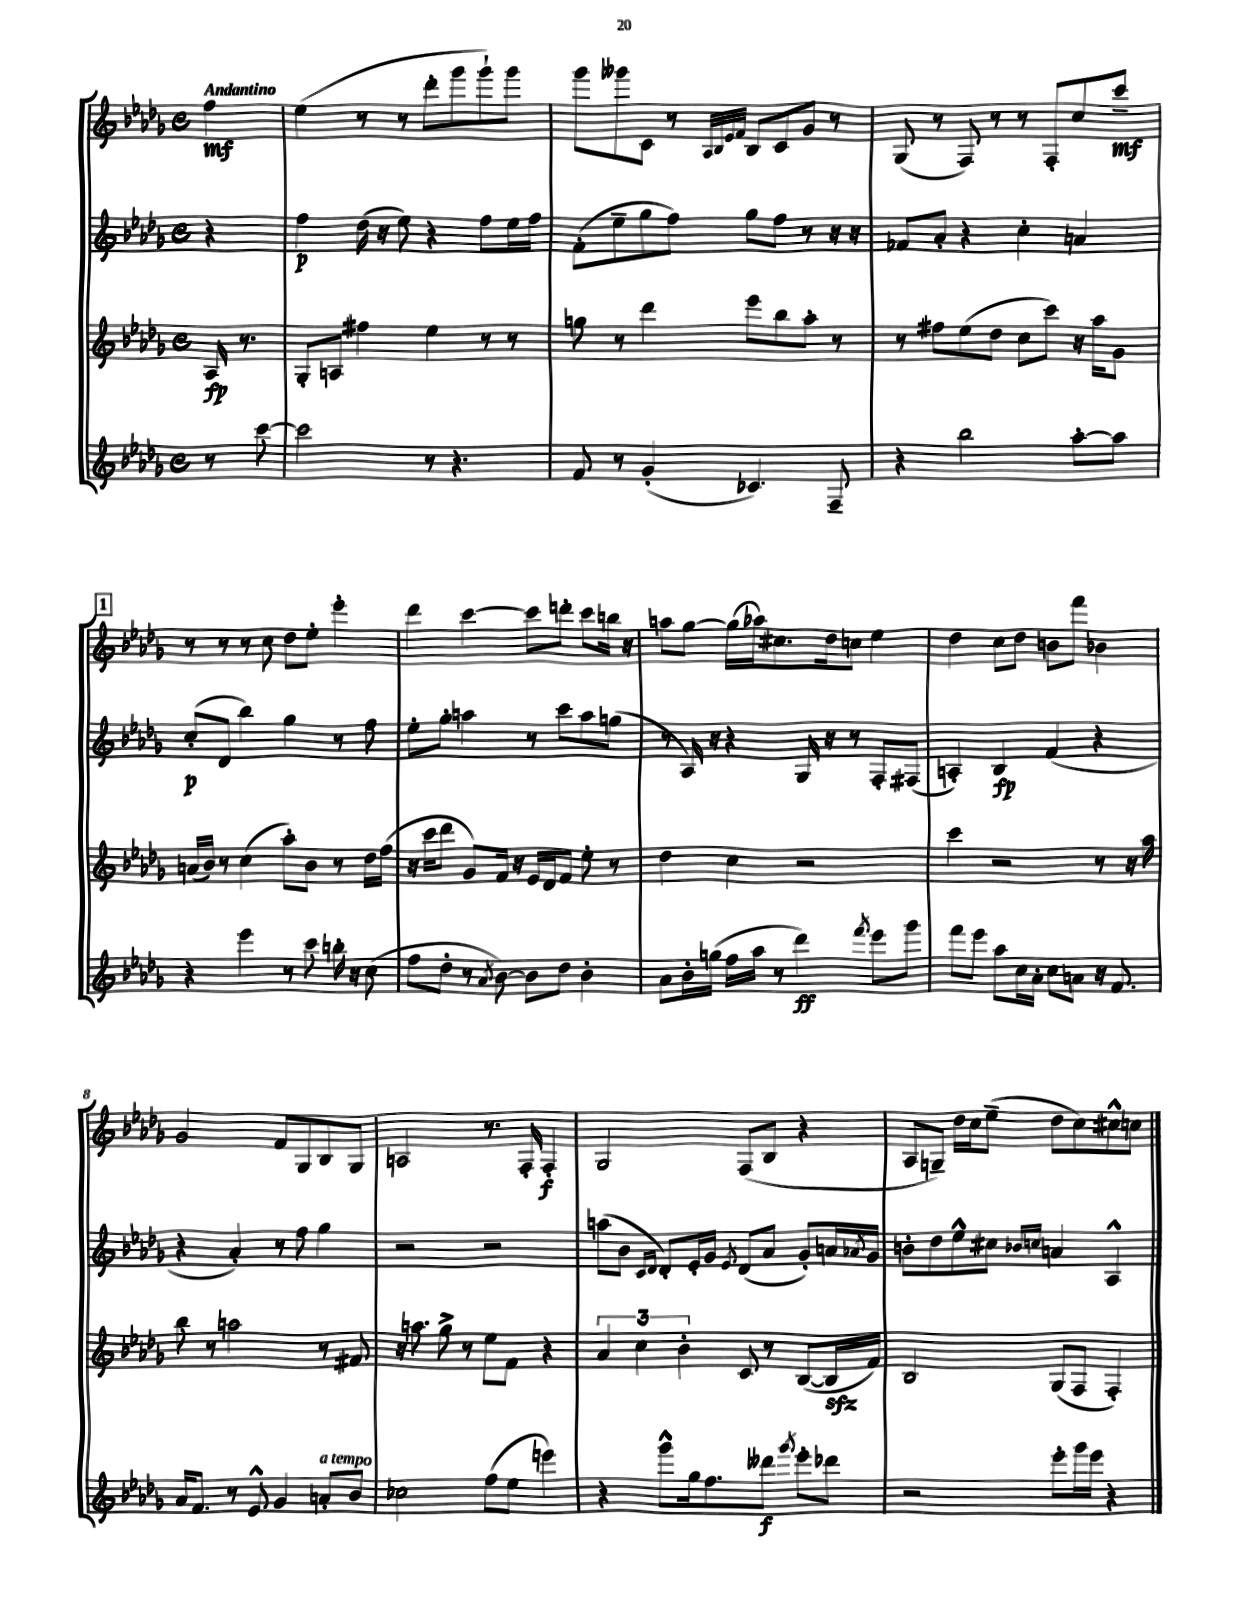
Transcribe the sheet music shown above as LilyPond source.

<<
\new StaffGroup <<
\new Staff = "s0" {
    \clef treble \key des \major \defaultTimeSignature \time 4/4 \partial 4 \tempo "Andantino"
    f''4\mf |
    ees''4( r8 r8 des'''8-. ges'''8 ges'''8-!) ges'''8 |
    ges'''8 geses'''8 c'8 r8 \grace { aes32 bes32 ees'32 f'32 } bes8 c'8 ges'8 r8 |
    ges8( r8 f8) r8 r8 f8-. c''8 c'''8--\mf |
    \mark \markup { \box "1" } r8 r8 r8 c''8 des''8 ees''8-. ees'''4-. |
    des'''4 c'''4~ c'''8 d'''8-. c'''8 b''16 r16 |
    a''8 ges''8~ ges''16( aes''16) cis''8. des''16 c''8 ees''4 |
    des''4 c''8 des''8 b'8 f'''8 bes'4 |
    ges'2 f'8 ges8 bes8 ges8 |
    a2 r8. f16-. f4-.\f |
    ges2 f8( bes8 r4 |
    aes8 g8--) des''16 c''16 ees''8--( des''8 c''8) cis''8-^ c''8 \bar "|." |
}
\new Staff = "s1" {
    \clef treble \key des \major \defaultTimeSignature \time 4/4 \partial 4
    r4 |
    f''4\p des''16( r16 ees''8) r4 f''8 ees''16 f''16 |
    f'8-.( ees''8-- ges''8 f''8) ges''8 f''8 r8 r16 r16 |
    fes'8 aes'8-. r4 c''4-. a'4 |
    \mark \markup { \box "1" } c''8-.\p( des'8 bes''4) ges''4 r8 f''8 |
    ees''8-. ges''8-. a''4 r8 c'''8 a''8 g''8( |
    r8 aes16) r16 r4 ges16 r16 r8 f8-. fis8( |
    a4-.) bes4\fp f'4( r4 |
    r4 aes'4-.) r8 f''8 ges''4 |
    r2 r2 |
    a''8( bes'8 \grace { c'16 des'16 } des'8-.) ees'16-. ges'16 \acciaccatura { ees'8 } des'8( aes'8 ges'8-.) a'16 \acciaccatura { aes'8 } ges'16 |
    b'8-. des''8 ees''8-^ cis''8 \grace { bes'16 c''16 } a'4 aes4-^ \bar "|." |
}
\new Staff = "s2" {
    \clef treble \key des \major \defaultTimeSignature \time 4/4 \partial 4
    aes16\fp r8. |
    ges8-. a8 fis''4 ees''4 r8 r8 |
    g''8 r8 des'''4 ees'''8 bes''8 aes''8-. r8 |
    r8 fis''8 ees''8( des''8 c''8 c'''8) r16 aes''16 ges'8 |
    \mark \markup { \box "1" } a'16( bes'16) r8 c''4( aes''8-.) bes'8 r8 des''16 f''16( |
    r16 c'''16 des'''8 ges'8) f'16 r16 ees'16 des'16 f'8 ees''8-. r8 |
    des''4 c''4 r2 |
    c'''4 r2 r8 r16 aes''16 |
    bes''8 r8 a''2 r8 fis'8 |
    r16 a''8. ges''8-> r8 ees''8 f'8 r4 |
    \tuplet 3/2 { aes'4 c''4 bes'4-. } c'8 r8 bes8~( bes16\sfz f'16) |
    bes2 ges8( f8 f4-.) \bar "|." |
}
\new Staff = "s3" {
    \clef treble \key des \major \defaultTimeSignature \time 4/4 \partial 4
    r8 c'''8~ |
    c'''2 r8 r4. |
    f'8 r8 ges'4-.( ces'4.) f8-- |
    r4 bes''2 aes''8~-. aes''8 |
    \mark \markup { \box "1" } r4 ees'''4 r8 c'''8 b''16-. r16 c''8( |
    f''8 des''8-. r8 \acciaccatura { aes'8 } bes'8~) bes'8 des''8 bes'4-. |
    aes'8 bes'16-. g''16( f''16 aes''16 r8 des'''4\ff) \acciaccatura { f'''8 } ees'''8 ges'''8 |
    f'''8 ees'''8 aes''8 c''16 aes'16-. c''8 a'8 r16 f'8. |
    aes'16 f'8. r8 ees'8-^ ges'4 a'8-.^\markup { \italic "a tempo" } bes'8 |
    ces''2 f''8( ees''8 e'''4) |
    r4 ges'''8-^ ges''16 f''8. deses'''8\f \acciaccatura { ges'''8 } ees'''8-. des'''8 |
    r2 ees'''8-. ges'''16 ees'''16 r4 \bar "|." |
}
>>
>>
